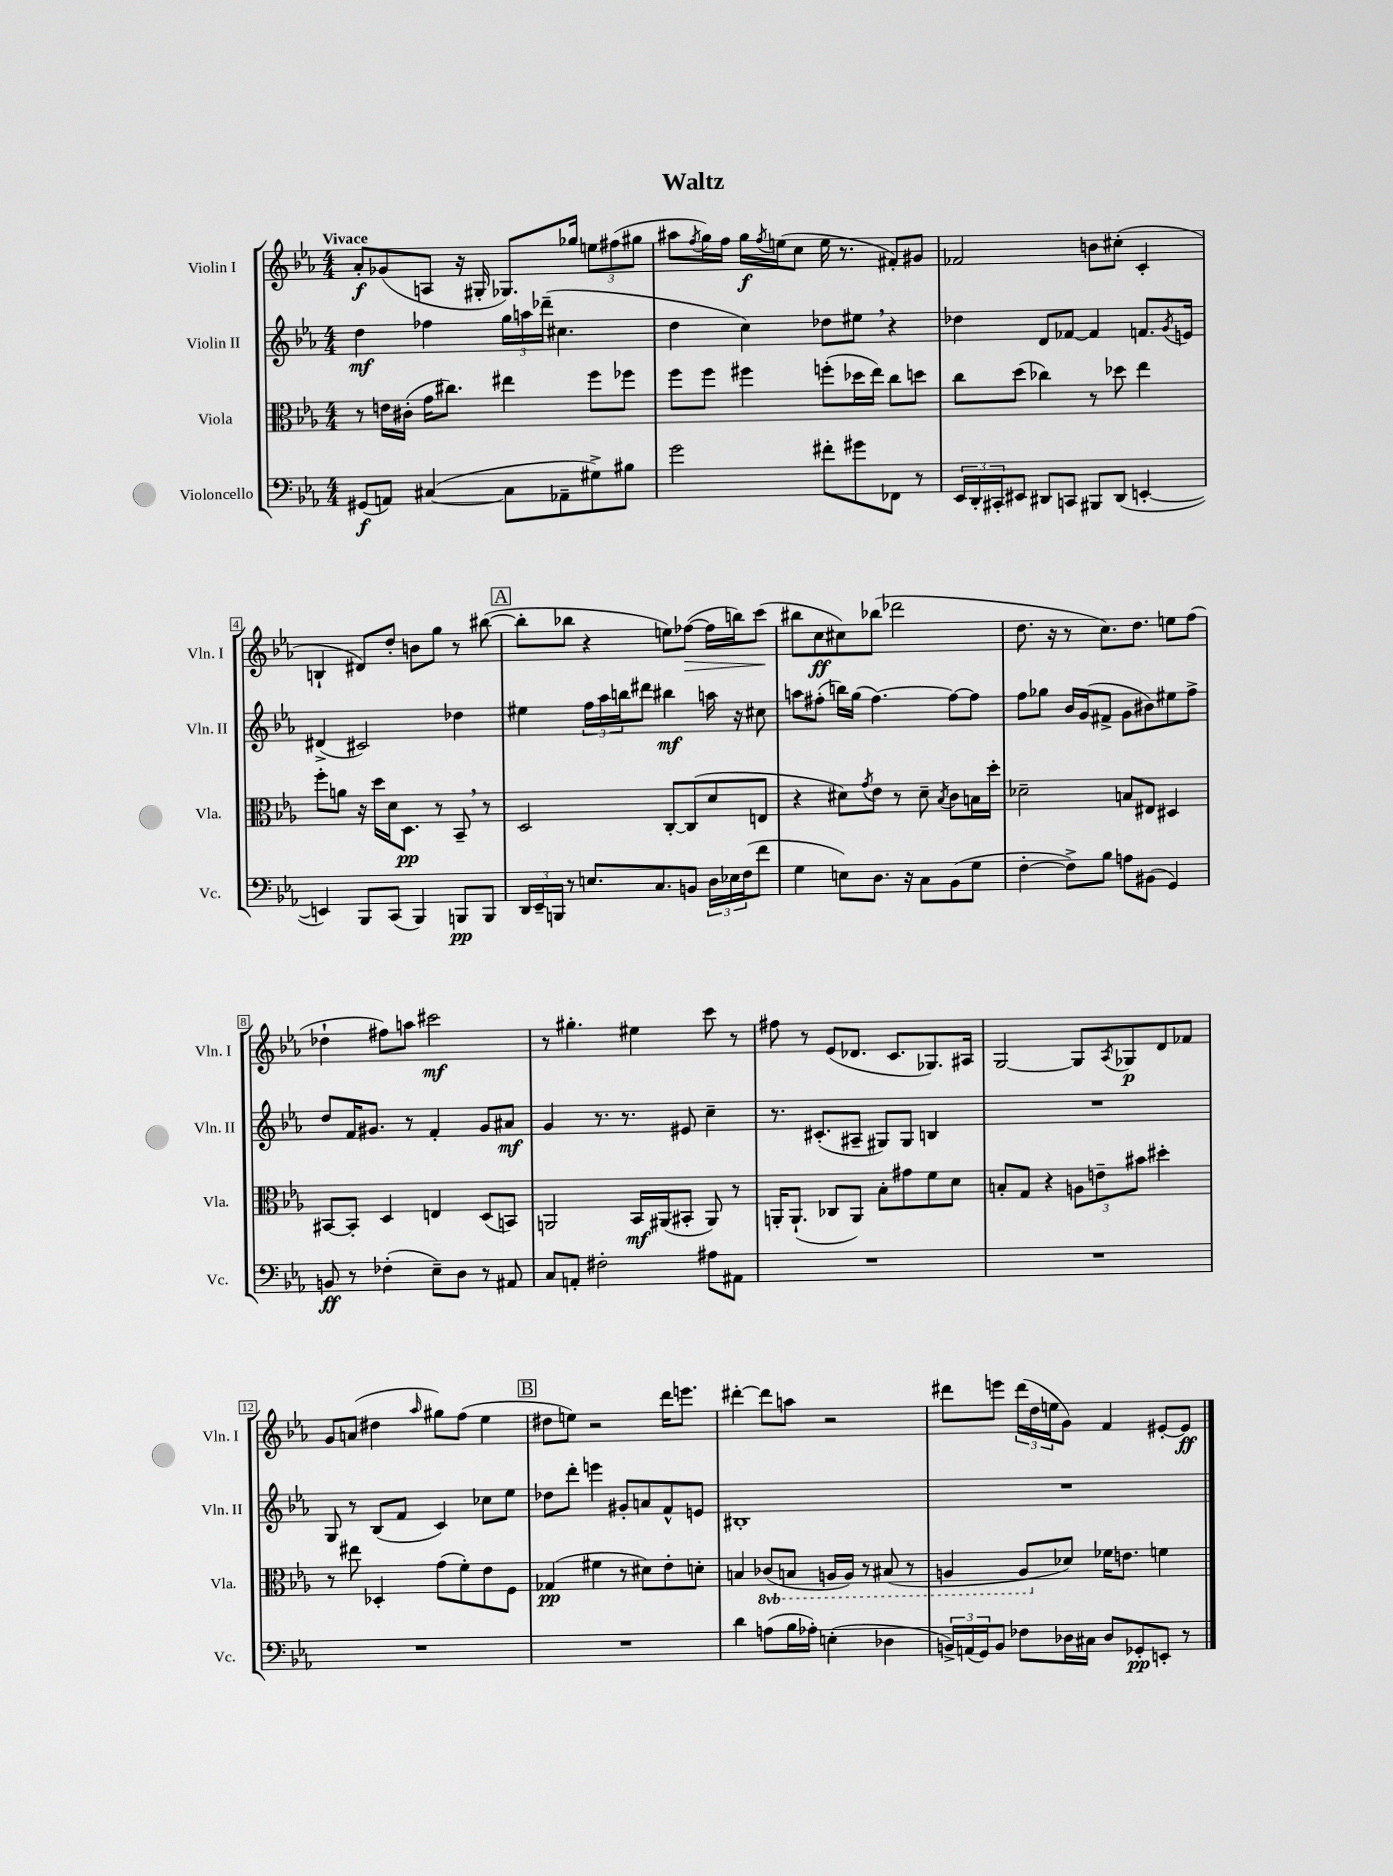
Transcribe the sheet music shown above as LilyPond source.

\header { title = "Waltz" }
<<
\new StaffGroup <<
\new Staff = "s0" \with { instrumentName = "Violin I" shortInstrumentName = "Vln. I" } {
    \clef treble \key ees \major \numericTimeSignature \time 4/4 \tempo "Vivace"
    aes'8-.\f ges'8( a8 r16 gis16-. ges8.) ges''16 \tuplet 3/2 { e''8 fis''8( gis''8 } |
    ais''8 \acciaccatura { f''8 } g''16) f''16 g''16\f \acciaccatura { f''8 } e''16( c''8 e''16 r8. fis'8-.) gis'8 |
    fes'2 b'8 cis''8-.( c'4-. |
    b4-! dis'8) d''8-. b'8 g''8 r8 bis''8~( |
    \mark \markup { \box "A" } bis''8-. bes''8 r4 e''8) fes''8~\>( fes''16 b''16) c'''8\!( |
    bis''8 c''8\ff cis''8) bes''8( des'''2 |
    d''8. r16 r8 c''8.) d''8. e''8 f''8( |
    des''4-! fis''8) a''8 cis'''2\mf |
    r8 gis''4.-. eis''4 c'''8 r8 |
    fis''8 r8 ees'8( des'8. c'8. ges8.) ais16 |
    g2~ g8 \acciaccatura { aes8 } ges8\p d'8 fes'8 |
    g'8 a'8( dis''4 \grace { aes''16 } gis''8) f''8( ees''4 |
    \mark \markup { \box "B" } dis''8 e''8) r2 d'''16 e'''8. |
    dis'''4~-. dis'''8 a''8 r2 |
    dis'''8 e'''8 \tuplet 3/2 { dis'''16( d''16 e''16 } g'8) f'4 eis'8~-. eis'8\ff \bar "|." |
}
\new Staff = "s1" \with { instrumentName = "Violin II" shortInstrumentName = "Vln. II" } {
    \clef treble \key ees \major \numericTimeSignature \time 4/4
    d''4\mf fes''4 \tuplet 3/2 { g''16 a''16 des'''16--( } cis''4. |
    d''4 c''4) des''8 eis''8 \breathe r4 |
    des''4 d'8 fes'8~ fes'4 f'8. \acciaccatura { g'8 } e'16 |
    dis'4->( cis'2) des''4 |
    \mark \markup { \box "A" } eis''4 \tuplet 3/2 { f''16 aes''16 b''16 } dis'''8 bis''4\mf a''16 r16 cis''8 |
    a''8 fis''8-.( b''16) g''16( fis''4.~) fis''8~ fis''8 |
    f''8 ges''8 bes'16 g'16( fis'8-> g'8 bis'8) eis''8 f''8-> |
    d''8 f'16 gis'8. r8 f'4-. gis'8 ais'8\mf |
    g'4 r8. r8. eis'8 c''4-- |
    r8. cis'8.-.( ais8-- gis8) gis8 b4 |
    R1 |
    g8 r8 bes8( f'8 c'4) ces''8 ees''8 |
    \mark \markup { \box "B" } des''8 d'''8-. e'''4 gis'8-. a'8 f'8-^ e'8 |
    bis1-. |
    R1 \bar "|." |
}
\new Staff = "s2" \with { instrumentName = "Viola" shortInstrumentName = "Vla." } {
    \clef alto \key ees \major \numericTimeSignature \time 4/4 \set Staff.ottavationMarkups = #ottavation-simple-ordinals
    r8 e'16 cis'16-.( g'16 cis''8.) eis''4 f''8 fes''8 |
    f''8 f''8 fis''4 f''8-.( des''16 ees''16) c''8 d''8 |
    c''8 d''8( ces''4) r8 des''8 ees''4 |
    f''8-. a'8 r16 d''16 d'16 d8.\pp r8 bes,8-- \breathe r8 |
    \mark \markup { \box "A" } d2 c8~-. c8( d'8 e8 |
    r4 dis'8) \acciaccatura { g'8 } ees'8 r8 dis'8-- \acciaccatura { bes8 } c'8 b16 d''16-. |
    des'2-- b8 eis8 dis4 |
    bis,8~ bis,8-. d4 e4 d8( b,8) |
    a,2 bes,16\mf ais,16( bis,8-. ais,8) r8 |
    a,16-. a,8.-!( ces8 a,8) bes8-. gis'8 f'8 d'8 |
    b8-. g8 r4 \tuplet 3/2 { a8 e'8-- bis'8 } dis''4-. |
    r8 eis''8 des4-. g'8( f'8-.) ees'8 f8 |
    \mark \markup { \box "B" } ges4\pp( fis'4 r8 dis'8) ees'8-. d'8-. |
    b4 \ottava #-1 ces8( b,8 a,16 a,16) r8 bis,8( r8 |
    a,4 a,8 \ottava #0 des'8) fes'16 e'8. f'4 \bar "|." |
}
\new Staff = "s3" \with { instrumentName = "Violoncello" shortInstrumentName = "Vc." } {
    \clef bass \key ees \major \numericTimeSignature \time 4/4
    gis,8\f( a,8) cis4~( cis8 aes,8-- gis8->) bis8 |
    g'2 fis'8-. gis'8 fes,8 r8 |
    \tuplet 3/2 { ees,16 d,16-. cis,16-. } eis,8 dis,8 c,8 bis,,8 dis,8( e,4~-. |
    e,4) bes,,8 c,8( bes,,4) b,,8\pp b,,8 |
    \mark \markup { \box "A" } \tuplet 3/2 { d,16 ees,16-- b,,16 } r8 e8. c8. b,8 \tuplet 3/2 { d16 ees16 f16( } f'8 |
    g4 e8) d8. r16 c8 bes,8( g8 |
    f4~-. f8->) bes8 a8 bis,8( g,4) |
    b,8\ff r8 fes4-.( ees8--) d8 r8 ais,8 |
    c8 a,8-. fis2-. ais8 ais,8 |
    R1 |
    R1 |
    R1 |
    \mark \markup { \box "B" } R1 |
    d'4 a8( bes16 aes16-.) e4-.( des4 |
    \tuplet 3/2 { b,16->) a,16( g,16) } b,8 fes8 des16 cis16 des8 ges,8-.\pp e,8-. r8 \bar "|." |
}
>>
>>
\layout { \context { \Score \override BarNumber.stencil = #(make-stencil-boxer 0.1 0.3 ly:text-interface::print) } }
